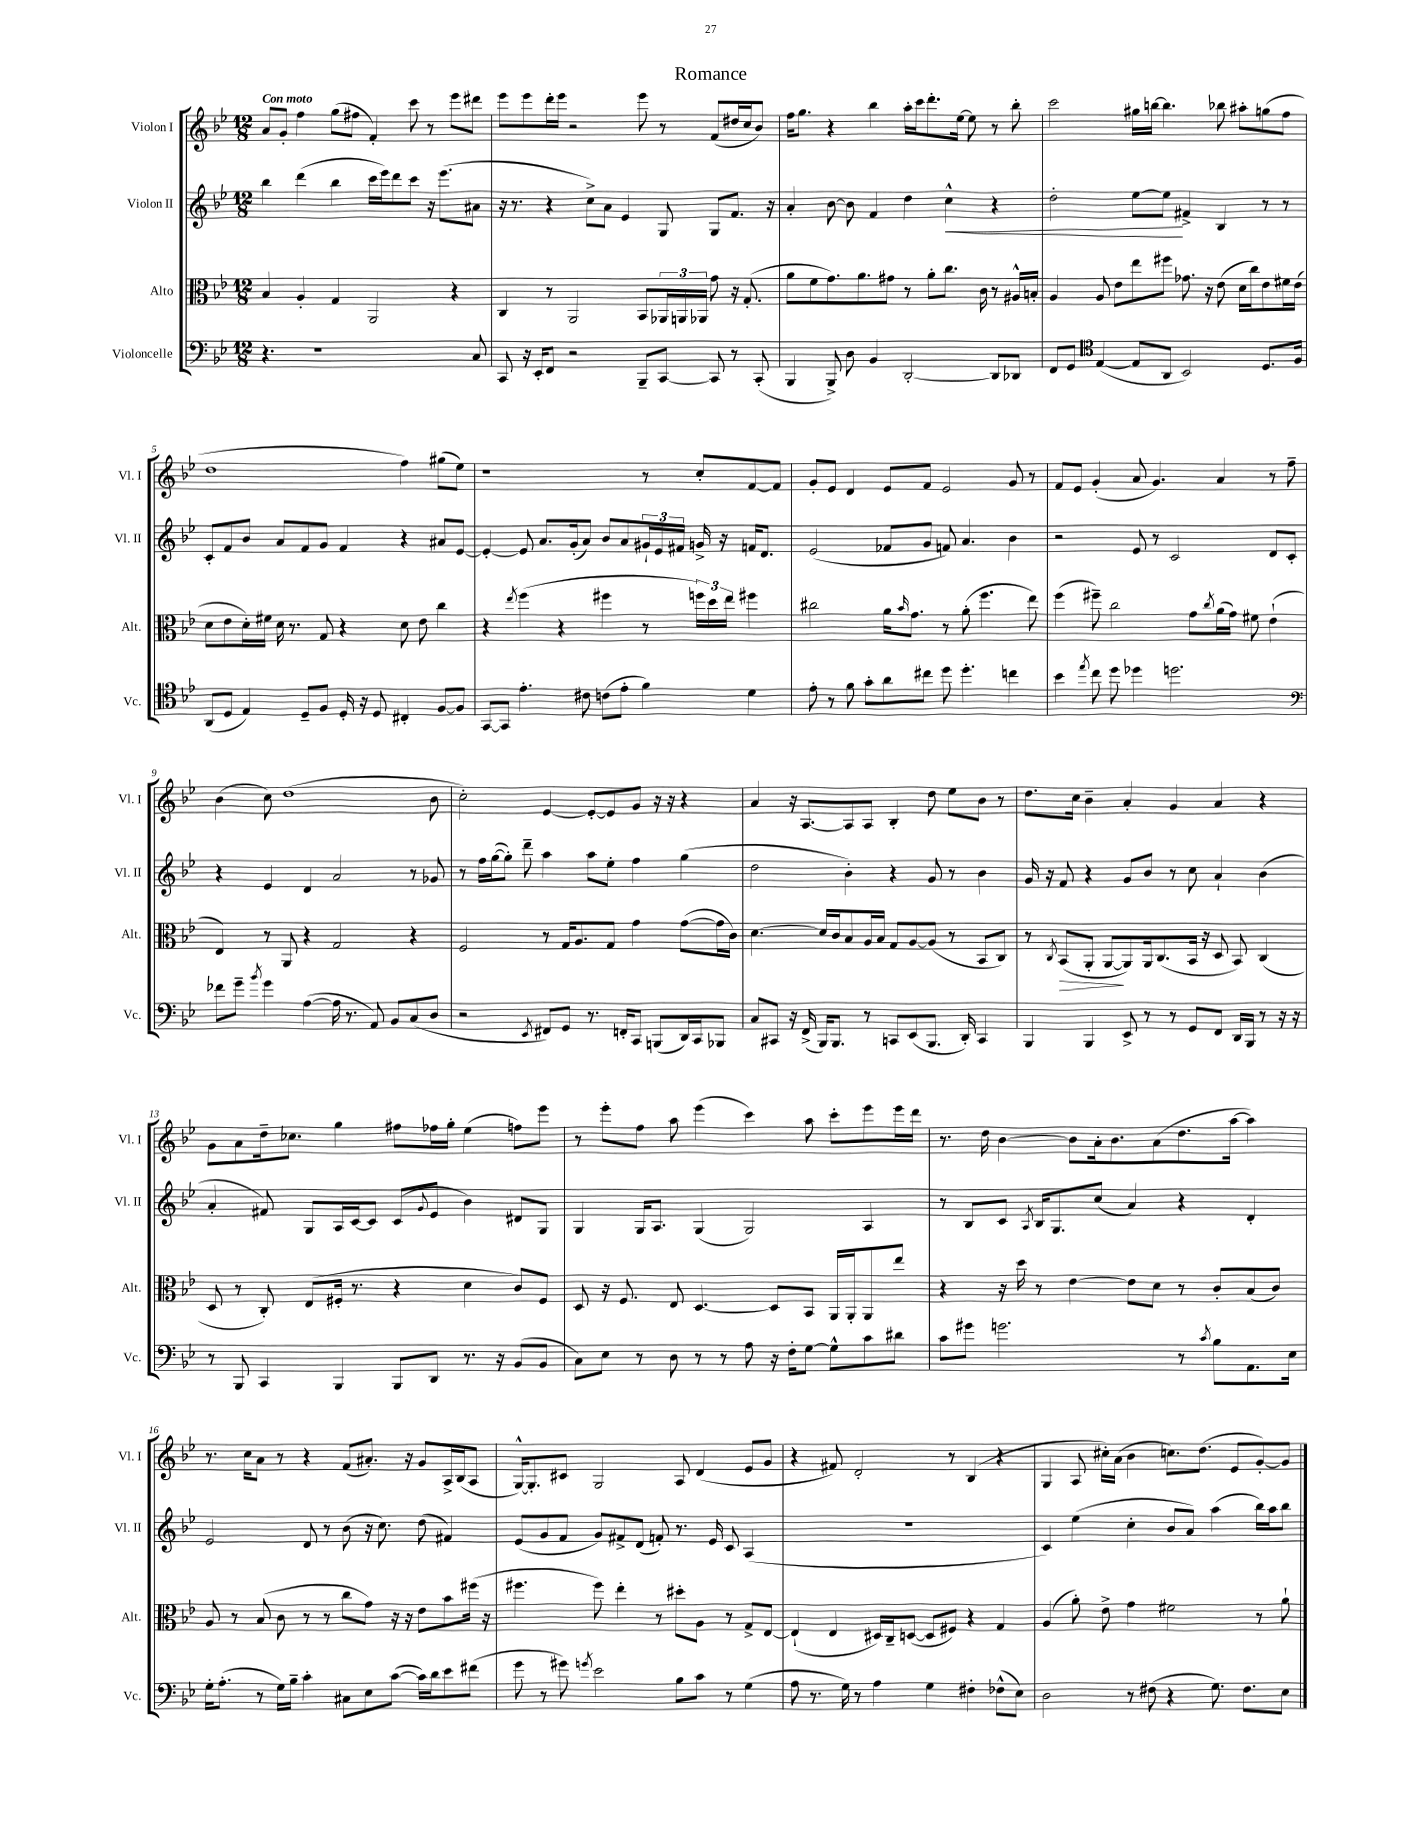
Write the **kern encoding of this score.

**kern	**kern	**dynam	**kern	**dynam	**kern
*part4	*part3	*part3	*part2	*part2	*part1
*staff4	*staff3	*staff3	*staff2	*staff2	*staff1
*I"Violoncelle	*I"Alto	*	*I"Violon II	*	*I"Violon I
*I'Vc.	*I'Alt.	*	*I'Vl. II	*	*I'Vl. I
*clefF4	*clefC3	*	*clefG2	*	*clefG2
*k[b-e-]	*k[b-e-]	*	*k[b-e-]	*	*k[b-e-]
*M12/8	*M12/8	*	*M12/8	*	*M12/8
=1	=1	=1	=1	=1	=1
!	!	!	!	!	!LO:TX:a:B:t=Con moto
4.r	4B-/	.	4bb-\	.	8a/L
.	.	.	.	.	8g'/J
.	4A'/	.	(4ddd\	.	4ff\
1r	.	.	.	.	.
.	4G/	.	4bb-\	.	(8gg\L
.	.	.	.	.	8ff#X\J
.	2AA/	.	16ccc\LL	.	4f'/)
.	.	.	16eee-\J)	.	.
.	.	.	8ddd\	.	.
.	.	.	8ccc\J	.	8ccc\
.	.	.	16r	.	8r
.	.	.	(8.eee-\L	.	.
.	4r	.	.	.	8eee-\L
8C/	.	.	8a#X\J	.	8ddd#X\J
=2	=2	=2	=2	=2	=2
8CC/	4C/	.	16r	.	8eee-\L
.	.	.	8.r	.	.
16r	.	.	.	.	8eee-\
16EE-'/KL	.	.	.	.	.
8FF/J	8r	.	4r	.	16ddd'\L
.	.	.	.	.	16eee-\JJ
2r	2AA/	.	.	.	2r
.	.	.	8cc^\L)	.	.
.	.	.	8a\J	.	.
.	.	.	4e-/	.	.
8BBB-~/L	8BB-/L	.	.	.	8eee-\
[8CC/J	24AA-X/L	.	8G/	.	8r
.	24AAn/	.	.	.	.
.	24AA-X/JJ	.	.	.	.
8CC/]	8g\	.	8G/L	.	(8f/L
8r	16r	.	8.f/J	.	16dd#X/L
.	(8.G'/	.	.	.	16cc/J
(8CC'/	.	.	.	.	8b-/J)
.	.	.	16r	.	.
=3	=3	=3	=3	=3	=3
4BBB-/	8a\L	.	4a'/	.	16ff\KL
.	.	.	.	.	8.gg\J
.	8f\	.	.	.	.
8BBB-^/)	8.g\)	.	[8b-\	.	4r
8D\	.	.	8b-\]	.	.
.	8.a\	.	.	.	.
4BB-/	.	.	4f/	.	4bb-\
.	8g#X\J	.	.	.	.
[2DD'/	8r	.	4dd\	.	16aa'\LL
.	.	.	.	.	16ccc\J
.	8a'\L	.	.	.	8.ddd'\
!	!	!	!	!LO:HP:b	!
.	8.cc\J	.	4cc^^\	<	.
.	.	.	.	.	[16ee-\Jk
.	.	.	.	.	8ee-\]
.	16c\	.	.	.	.
8DD/L]	8r	.	4r	.	8r
8DD-X/J	16A#X^^/LL	.	.	.	8bb-'\
.	16Bn'/JJ	.	.	.	.
=4	=4	=4	=4	=4	=4
8FF/L	4A/	.	2dd'\	.	2ccc\
8GG/J	.	.	.	.	.
*clefC4	*	*	*	*	*
([4E-/	8A/	.	.	.	.
.	8e-\L	.	.	.	.
8E-/L]	8ee-\	.	[8ee-\L	.	16gg#X\LL
.	.	.	.	.	[16bbn\JJ
8AA/J	8ff#X\J	.	8ee-\J]	.	4.bb\]
2BB-/)	8.g-X\	.	4f#X^/	[	.
.	16r	.	.	.	.
.	(8e-\	.	4B-/	.	8bb-X\
.	16d\LL	.	.	.	8aa#X'\L
.	16cc\J)	.	.	.	.
8.D/L	8e-\	.	8r	.	(8ggn\
.	16f#X\L	.	8r	.	8ff\J
16F/Jk	(16e-\JJ	.	.	.	.
!!LO:LB:g=z
=5	=5	=5	=5	=5	=5
(8AA/L	8d\L	.	8c'/L	.	1dd
8D/J	8e-\	.	8f/	.	.
4E-/)	16d'\L)	.	8b-/J	.	.
.	16f#X\JJ	.	.	.	.
.	16d\	.	8a/L	.	.
.	8.r	.	.	.	.
8D~/L	.	.	8f/	.	.
8F/J	8G/	.	8g/J	.	.
16D'/	4r	.	4f/	.	.
16r	.	.	.	.	.
8D/	.	.	.	.	.
4C#X'/	8d\	.	4r	.	4ff\)
.	8e-\	.	.	.	.
[8F/L	4cc\	.	8a#X/L	.	(8gg#X\L
8F/J]	.	.	[8e-/J	.	8ee-\J)
=6	=6	=6	=6	=6	=6
[8GG/L	4r	.	4e-'/_	.	1r
8GG/J]	.	.	.	.	.
.	8qee-/	.	.	.	.
4.e-'\	(4ff\	.	8e-/]	.	.
.	.	.	8.a/L	.	.
.	4r	.	.	.	.
.	.	.	(16g'/k	.	.
8c#X\	.	.	8a/J)	.	.
(8cn\L	4ff#X\	.	8b-/L	.	.
8e-'\J	.	.	8a/	.	.
4f\)	8r	.	24g#X`/L	.	8r
.	.	.	24e-/	.	.
.	.	.	24f#X/JJ	.	.
.	24ffn\LL)	.	16gn^/	.	8cc'/L
.	24dd\	.	.	.	.
.	.	.	16r	.	.
.	24ee-\JJ	.	.	.	.
4d\	4ff#X\	.	16fn/KL	.	[8f/
.	.	.	8.d/J	.	.
.	.	.	.	.	8f/J]
=7	=7	=7	=7	=7	=7
8e-'\	2cc#X\	.	(2e-/	.	8g'/L
8r	.	.	.	.	8e-/J
8f\	.	.	.	.	4d/
8g'\L	.	.	.	.	.
8a\	16a\KL	.	8f-X/L	.	8e-/L
.	16qqb-/	.	.	.	.
.	8.g\J	.	.	.	.
8cc#X\J	.	.	8g/J	.	8f/J
8dd\	8r	.	8fn/)	.	2e-/
4.dd'\	(8a'\	.	4.a/	.	.
.	4.ff\	.	.	.	.
4ccn\	.	.	4b-\	.	8g/
.	8ee-\)	.	.	.	8r
=8	=8	=8	=8	=8	=8
4b-\	(4ff\	.	2r	.	8f/L
.	.	.	.	.	8e-/J
8qee-/	.	.	.	.	.
8cc\	8ff#X~\)	.	.	.	(4g'/
8dd\	2cc\	.	.	.	.
4dd-X\	.	.	8e-/	.	8a/
.	.	.	8r	.	4.g/)
2.ddn\	.	.	2c/	.	.
.	8g\L	.	.	.	.
.	8qcc/	.	.	.	.
.	(16a\L	.	.	.	4a/
.	16g\JJ)	.	.	.	.
.	8f#X\	.	.	.	.
.	(4e-`\	.	8d/L	.	8r
.	.	.	8c'/J	.	8ff~\
!!LO:LB:g=z
=9	=9	=9	=9	=9	=9
*clefF4	*	*	*	*	*
8f-X\L	4E-/)	.	4r	.	(4b-\
8g~\J	.	.	.	.	.
8qb-/	.	.	.	.	.
4g\	8r	.	4e-/	.	8cc\)
.	8AA/	.	.	.	(1dd
([4A\	4r	.	4d/	.	.
16A\]	2G/	.	2a/	.	.
8.r	.	.	.	.	.
8AA/)	.	.	.	.	.
8BB-/L	.	.	.	.	.
(8C/	4r	.	8r	.	.
8D/J	.	.	8g-X/	.	8b-\
=10	=10	=10	=10	=10	=10
2r	2F/	.	8r	.	2cc'\)
.	.	.	16ff\LL	.	.
.	.	.	([16gg\J	.	.
.	.	.	8gg'\J])	.	.
.	.	.	8ddd~\	.	.
8qEE-/	.	.	.	.	.
8FF#X/L)	8r	.	4aa\	.	[4e-/
8GG/J	16G/KL	.	.	.	.
.	8.A/	.	.	.	.
8.r	.	.	8aa\L	.	8e-'/L_
.	8G/J	.	8ee-'\J	.	8e-/]
16FFn'/KL	.	.	.	.	.
8CC/J	4g\	.	4ff\	.	8g/J
(8BBBn/L	.	.	.	.	16r
.	.	.	.	.	16r
16DD/L)	([8g\L	.	(4gg\	.	4r
16CC/J	.	.	.	.	.
8BBB-X/J	16g\L]	.	.	.	.
.	16c\JJ)	.	.	.	.
=11	=11	=11	=11	=11	=11
8C/L	[4.d\	.	2dd\	.	4a/
8CC#X/J	.	.	.	.	.
16r	.	.	.	.	16r
(16FF^/	.	.	.	.	[8.A/L
16BBB-/KL)	16d/LL]	.	.	.	.
8.BBB-/J	16c/J	.	.	.	.
.	8B-/	.	4b-'\)	.	8A/]
8r	16A/L	.	.	.	8A/J
.	16B-/JJ	.	.	.	.
8CCn/L	8G/L	.	4r	.	4B-'/
(8EE-/	[8A/	.	.	.	.
8.BBB-/J	(8A/J]	.	8g/	.	8dd\
.	8r	.	8r	.	8ee-\L
16DD'/)	.	.	.	.	.
4CC/	8BB-/L	.	4b-\	.	8b-\J
.	8C/J)	.	.	.	8r
=12	=12	=12	=12	=12	=12
4BBB-/	8r	.	16g/	.	8.dd\L
.	.	.	16r	.	.
.	8qC/	.	.	.	.
!	!	!LO:HP:b	!	!	!
.	(8BB-/L	>	8f/	.	.
.	.	.	.	.	16cc\Jk
4BBB-/	8AA'/J	.	4r	.	4b-~\
.	[8AA/L	.	.	.	.
8EE-^/	8AA/])	]	8g/L	.	4a'/
8r	16AA/k	.	8b-/J	.	.
.	(8.C/	.	.	.	.
8r	.	.	8r	.	4g/
8GG/L	16BB-/Jk	.	8cc\	.	.
.	16r	.	.	.	.
8FF/J	8D/	.	4a`/	.	4a/
16DD/LL	8BB-/)	.	.	.	.
16BBB-/JJ	.	.	.	.	.
8r	(4C/	.	(4b-\	.	4r
16r	.	.	.	.	.
16r	.	.	.	.	.
!!LO:LB:g=z
=13	=13	=13	=13	=13	=13
8r	8D/	.	4a'/	.	8g\L
8BBB-/	8r	.	.	.	8a\
4CC/	8C'/)	.	8f#X/)	.	16dd~\k
.	.	.	.	.	8.cc-X\J
.	(8E-/L	.	8G/L	.	.
4BBB-/	16F#X'/Jk	.	16A/L	.	4gg\
.	8.r	.	[16c/J	.	.
.	.	.	8c/J]	.	.
8BBB-/L	4r	.	(8c/L	.	8ff#X\L
.	.	.	8qqg/	.	.
8DD/J	.	.	8e-/J	.	16ff-X\L
.	.	.	.	.	16gg'\JJ
8.r	4d\	.	4b-\)	.	(4ee-\
16r	.	.	.	.	.
(8BB-/L	8c/L)	.	8d#X/L	.	8ffn\L)
8BB-/J	8F#/J	.	8G/J	.	8eee-\J
=14	=14	=14	=14	=14	=14
8C\L)	8D/	.	4G/	.	8r
8E-\J	16r	.	.	.	8eee-'\L
.	8.F/	.	.	.	.
8r	.	.	16G/KL	.	8ff\J
.	.	.	8.A/J	.	.
8D\	8E-/	.	.	.	8aa\
8r	[4.D/	.	(4G/	.	(4eee-\
8r	.	.	.	.	.
8A\	.	.	2G/)	.	4ccc\)
16r	8D/L]	.	.	.	.
16F'\KL	.	.	.	.	.
[8G\J	8BB-/J	.	.	.	8aa\
8G^^\L]	16AA/LL	.	.	.	8ccc'\L
.	16AA'/J	.	.	.	.
8c\	8AA/	.	4A/	.	8eee-\
8d#X\J	8ee-/J	.	.	.	16eee-\L
.	.	.	.	.	16ddd\JJ
=15	=15	=15	=15	=15	=15
8c\L	4r	.	8r	.	8.r
8g#X\J	.	.	8B-/L	.	.
.	.	.	.	.	16dd\
2.gn\	16r	.	8c/J	.	[4b-\
.	16dd\	.	.	.	.
.	.	.	8qA/	.	.
.	8r	.	16B-/KL	.	.
.	.	.	8.G/	.	.
.	[4e-\	.	.	.	8b-\L]
.	.	.	(8cc/J	.	16a'\k
.	.	.	.	.	8.b-\
.	8e-\L]	.	4a/)	.	.
.	8d\J	.	.	.	(8a\
8r	8r	.	4r	.	8.dd\
8qc/	.	.	.	.	.
8B-\L	8c'/L	.	.	.	.
.	.	.	.	.	[16aa\Jk
8.AA\	(8B-/	.	4d'/	.	4aa\])
.	8c/J)	.	.	.	.
16E-\Jk	.	.	.	.	.
!!LO:LB:g=z
=16	=16	=16	=16	=16	=16
16G'\KL	8A/	.	2e-/	.	8.r
(8.A'\J	.	.	.	.	.
.	8r	.	.	.	.
.	.	.	.	.	16cc\KL
8r	(8B-/	.	.	.	8a\J
16G\LL)	8c\	.	.	.	8r
16B-~\JJ	.	.	.	.	.
4c'\	8r	.	8d/	.	4r
.	8r	.	8r	.	.
8C#X\L	8cc\L	.	(8b-\	.	(8f/L
8E-\	8g\J)	.	16r	.	8.a#X'/J)
.	.	.	8.cc\)	.	.
([8c\J	16r	.	.	.	.
.	16r	.	.	.	16r
16c\LL])	8e-\L	.	(8dd\	.	8g/L
16d\J	.	.	.	.	.
8e-\	8b-\	.	4f#X/)	.	16A^/L
.	.	.	.	.	(16B-/J
(8f#X\J	(16ff#X\Jk	.	.	.	8A/J
.	16r	.	.	.	.
=17	=17	=17	=17	=17	=17
8g\	4.ff#X\	.	(8e-/L	.	[16G^^/KL)
.	.	.	.	.	8.G'/]
8r	.	.	8g/	.	.
8g#X\)	.	.	8f/J	.	8c#X/J
8qgn/	.	.	.	.	.
2e-\	8ff#\)	.	8g/L)	.	2G/
.	4ee-'\	.	8f#X^/	.	.
.	.	.	(8d/J	.	.
.	8r	.	8fn'/)	.	.
8B-\L	8dd#X'\L	.	8.r	.	8A/
8c\J	8A\J	.	.	.	(4d/
.	.	.	16e-/	.	.
8r	8r	.	8c/	.	.
(4G\	8G^/L	.	(4A/	.	8e-/L
.	[8E-/J	.	.	.	8g/J
=18	=18	=18	=18	=18	=18
8A\	(4E-`/]	.	1.r	.	4r
8.r	.	.	.	.	.
.	4E-/	.	.	.	8f#X/)
16G\)	.	.	.	.	.
8r	.	.	.	.	2d'/
4A\	16D#X/LL)	.	.	.	.
.	16C~/J	.	.	.	.
.	([8Dn/J	.	.	.	.
4G\	8D/L]	.	.	.	.
.	8F#X/J)	.	.	.	8r
4F#X'\	4r	.	.	.	(4B-/
(8F-X^^\L	4G/	.	.	.	4r
8E-\J)	.	.	.	.	.
=19	=19	=19	=19	=19	=19
2D\	(4A/	.	4c/)	.	4G/
.	8a'\)	.	(4ee-\	.	8A/
.	8e-^\	.	.	.	16cc#X'\LL)
.	.	.	.	.	(16a\JJ
8r	4g\	.	4cc'\	.	4b-\
(8F#X\	.	.	.	.	.
4r	2f#X\	.	8b-/L	.	8.ccn\L)
.	.	.	8a/J)	.	.
.	.	.	.	.	(8.dd\J
8.G\)	.	.	(4aa\	.	.
.	.	.	.	.	8e-/L
8.F#\L	.	.	.	.	.
.	8r	.	16bb-\LL)	.	[8g'/)
.	.	.	16aa\J	.	.
8E-\J	8a`\	.	8bb-\J	.	8g/J]
==	==	==	==	==	==
*-	*-	*-	*-	*-	*-
